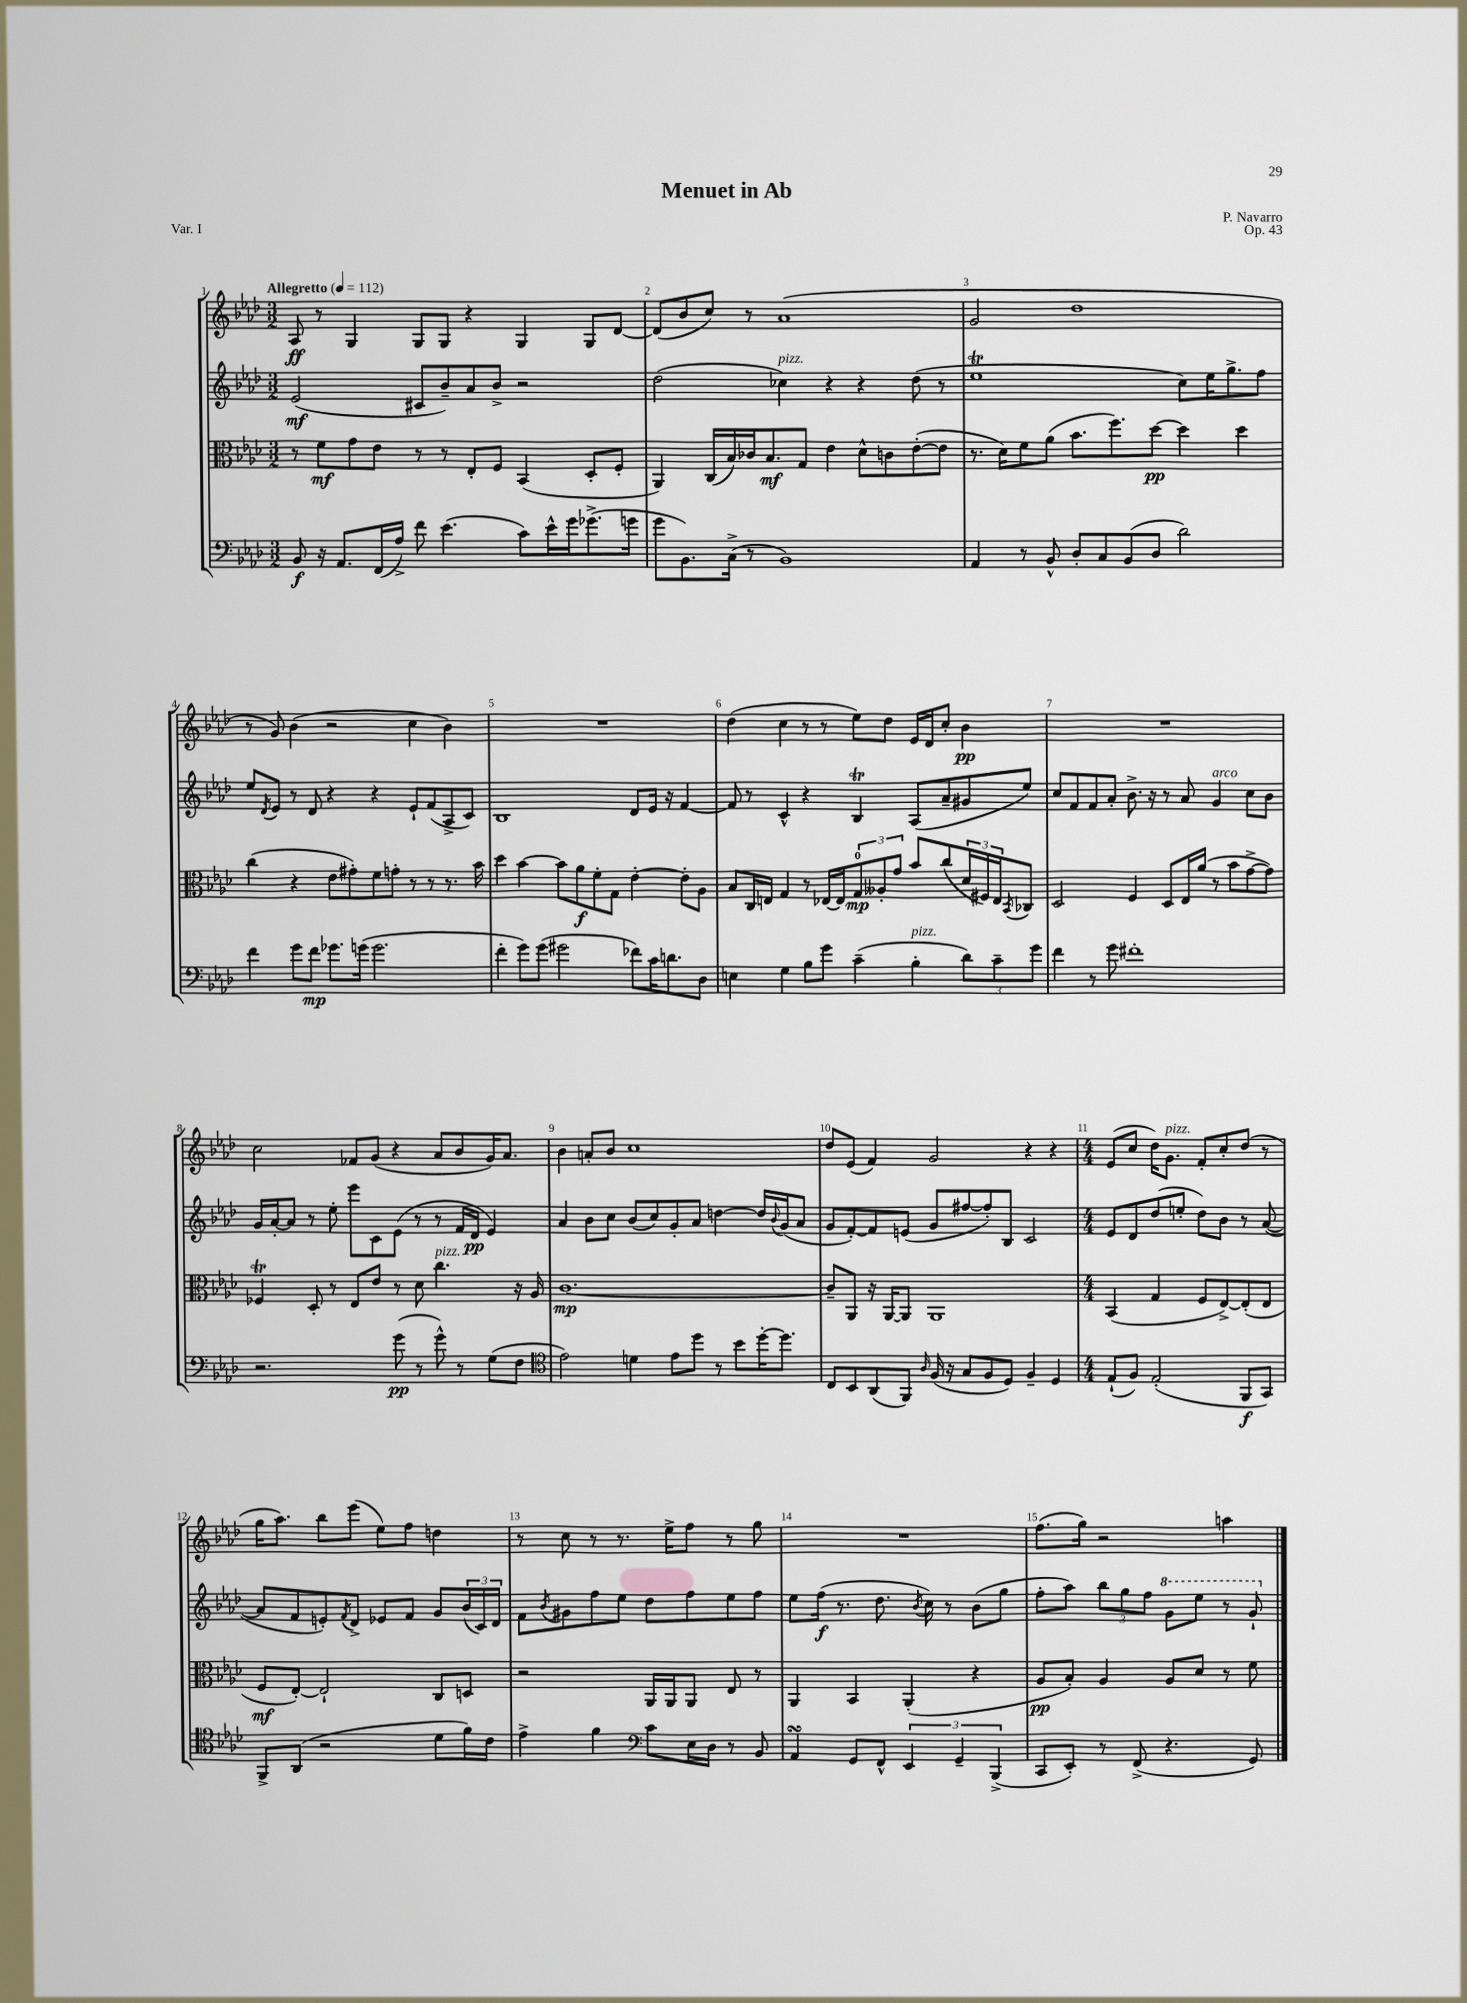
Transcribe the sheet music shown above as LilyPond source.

\header { title = "Menuet in Ab" composer = "P. Navarro" opus = "Op. 43" piece = "Var. I" }
<<
\new StaffGroup <<
\new Staff = "s0" {
    \clef treble \key aes \major \numericTimeSignature \time 3/2 \tempo "Allegretto" 4 = 112
    aes8\ff r8 g4 g8 g8 r4 g4 g8 des'8~ |
    des'8( bes'8 c''8) r8 aes'1( |
    g'2 des''1 |
    r8 g'8) bes'4( r2 c''4 bes'4) |
    R1. |
    des''4( c''4 r8 r8 ees''8) des''8 ees'16 des'16 c''8-. bes'4\pp |
    R1. |
    c''2 fes'8 g'8( r4 aes'8 bes'8 g'16) aes'8. |
    bes'4 a'8-. bes'8 c''1 |
    des''8 ees'8( f'4) g'2 r4 r4 |
    \numericTimeSignature \time 4/4 ees'8( c''8 des''16) g'8.^\markup { \italic "pizz." } f'8-. c''8-. des''8( r8 |
    g''16 aes''8.) bes''8 ees'''8( ees''8) f''8 d''4 |
    r8 c''8 r8 r8. ees''16-> f''8 r8 g''8 |
    R1 |
    f''8.( g''16) r2 a''4 \bar "|." |
}
\new Staff = "s1" {
    \clef treble \key aes \major \numericTimeSignature \time 3/2
    ees'2\mf( cis'8 bes'8--) aes'8 bes'8-> r2 |
    des''2( ces''4^\markup { \italic "pizz." }) r4 r4 des''8( r8 |
    ees''1\trill c''8) ees''16 g''8.-> f''8 |
    ees''8 \acciaccatura { des'8 } ees'8 r8 des'8 r4 r4 ees'8-! f'8( aes8-> c'8) |
    bes1 des'8 ees'16 r16 f'4~ |
    f'8 r8 c'4-^ r4 bes4\trill aes8( aes'8-- gis'8 ees''8) |
    c''8 f'8 f'8 aes'8-. bes'8.-> r16 r8 aes'8 g'4^\markup { \italic "arco" } c''8 bes'8 |
    g'16 aes'16~-. aes'8 r8 ees''8-. ees'''8 c'8 ees'8( r8 r8 f'16 des'16\pp ees'4) |
    aes'4 bes'8 c''8 bes'8( c''8) g'8-. aes'8 d''4~ d''16 \appoggiatura { bes'8 } g'16( aes'8 |
    g'8 f'8~-.) f'8 e'8( g'8 fis''8~ fis''8-.) bes8 c'2 |
    \numericTimeSignature \time 4/4 ees'8 des'8 des''8( e''8-. des''8) bes'8 r8 aes'8~( |
    aes'8 f'8 e'8-.) \acciaccatura { f'8 } des'8-> ees'8 f'8 g'8 \tuplet 3/2 { bes'16( c'16) des'16 } |
    f'8 \acciaccatura { bes'8 } gis'8 f''8 ees''8 des''8 f''8 ees''8 f''8 |
    ees''8 f''16\f( r8. des''8. \acciaccatura { bes'8 } c''16) r8 bes'8( g''8 |
    f''8-. aes''8) \tuplet 3/2 { bes''8 g''8 f''8 } \ottava #1 g''8 ees'''8 r8 g''8-! \ottava #0 \bar "|." |
}
\new Staff = "s2" {
    \clef alto \key aes \major \numericTimeSignature \time 3/2
    r8 f'8\mf g'8 ees'8 r8 r8 ees8-. f8 bes,4( des8-. f8-. |
    aes,4) c16( bes16) ces'16 bes8.\mf g8 ees'4 des'8-^ c'8 ees'8~-.( ees'8 |
    r8. des'16) f'8 aes'8( bes'8. f''8.) des''8~\pp des''4 des''4 |
    c''4( r4 ees'8 gis'8-.) f'8 g'8-. r8 r8 r8. bes'16 |
    des''4 bes'4~ bes'8 aes'8\f f'8-. g8 ees'4~-. ees'8-. aes8 |
    bes8 c16 e16 g4 r8 ees16~ ees16 \tuplet 3/2 { g8-0\mp aeses8-. g'8 } bes'8 c''8( \tuplet 3/2 { des'16 fis16) ees16 } \acciaccatura { bes,8 } ces8 |
    des2 f4 des8 ees16 aes'16( r8 bes'8 g'8~-> g'8) |
    fes4\trill des8-. r8 ees8 ees'8 r8 des'8 c''4.^\markup { \italic "pizz." } r16 aes16 |
    c'1.~\mp |
    c'8-- aes,8 r16 aes,16~ aes,8 aes,1 |
    \numericTimeSignature \time 4/4 bes,4( g4 f8 ees8~->) ees8-.( ees8 |
    f8\mf ees8~-.) ees2-! c8 d8 |
    r2 aes,16 aes,16 aes,8 ees8 r8 |
    aes,4 bes,4 aes,4-.( r4 |
    aes8\pp bes8-.) aes4 aes8 des'8 r8 f'8 \bar "|." |
}
\new Staff = "s3" {
    \clef bass \key aes \major \numericTimeSignature \time 3/2
    bes,8\f r16 aes,8. f,16( aes16->) f'8 ees'4.( c'8) ees'16-^ g'16 ges'8.->( g'16 |
    g'8 bes,8.) c16->( r8 bes,1) |
    aes,4 r8 bes,8-^ des8-. c8 bes,8( des8 des'2) |
    f'4 g'8 f'8\mp ges'8. g'16( g'2. |
    f'4-. g'8) g'8( gis'2 fes'8) c'16 d'8. des8 |
    e4 g4 bes8 g'8 c'4--( bes4-.^\markup { \italic "pizz." } \tuplet 3/2 { des'8) c'8-- g'8 } |
    f'4 r8 g'8 fis'1-. |
    r2. g'8\pp( r8 g'8-^) r8 g8( f8 |
    \clef tenor ees'2) d'4 ees'8 des''8 r8 bes'8 des''16~-. des''8. |
    c8 bes,8 aes,8( f,8) \grace { aes16 } f16( r16 g8 f8 des8) f4-- des4 |
    \numericTimeSignature \time 4/4 ees8-!( f8) ees2-.( f,8\f g,8) |
    f,8-> aes,8( r2 des'8 f'16) c'16 |
    ees'4-> f'4 \clef bass c'8 ees16 des16 r8 bes,8 |
    aes,4\turn g,8 f,8-^ \tuplet 3/2 { ees,4 g,4-- bes,,4->( } |
    c,8 ees,8-.) r8 f,8->( r4. g,8) \bar "|." |
}
>>
>>
\layout { \context { \Score \override BarNumber.break-visibility = ##(#f #t #t) barNumberVisibility = #all-bar-numbers-visible } }
